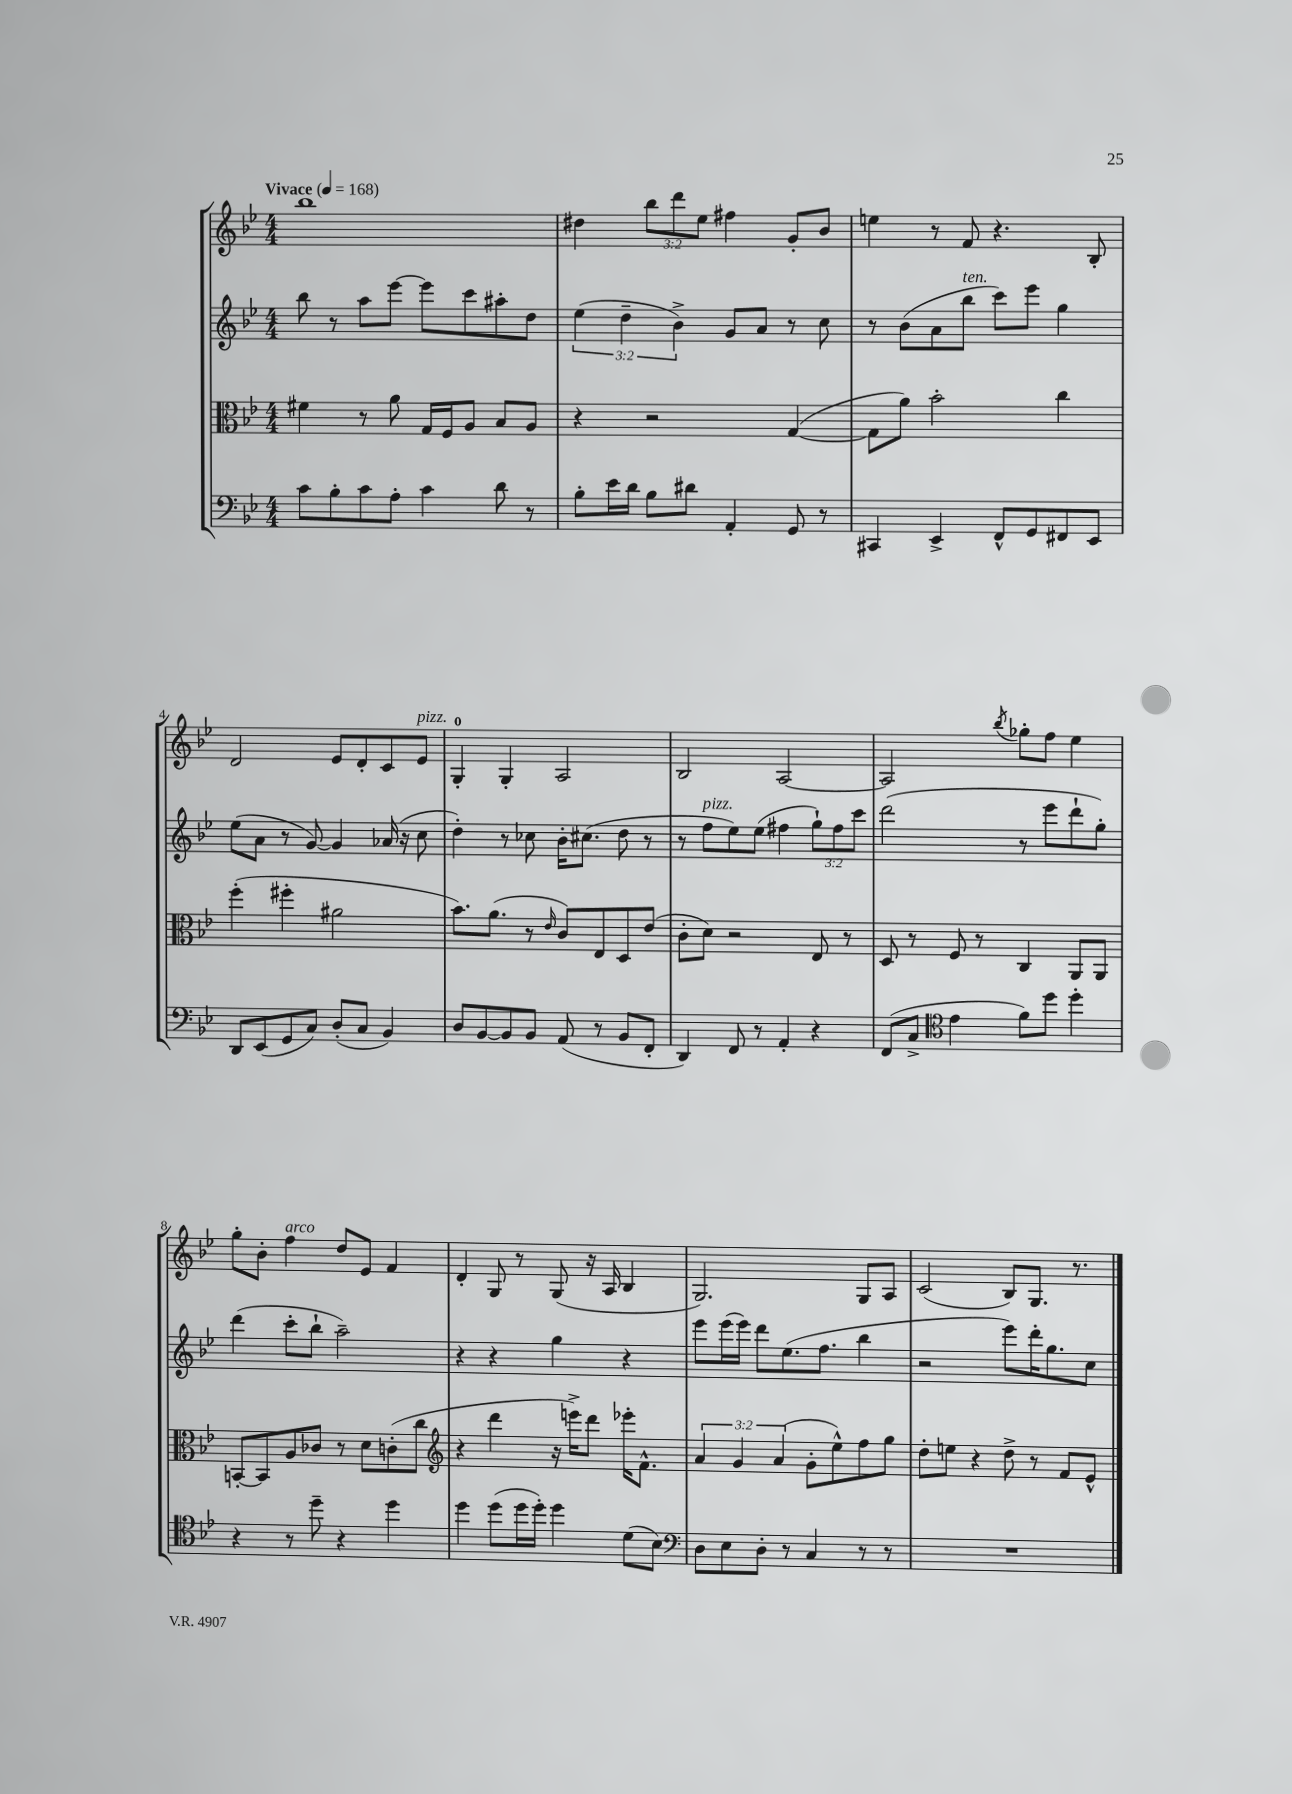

**kern	**kern	**kern	**kern
*staff4	*staff3	*staff2	*staff1
*clefF4	*clefC3	*clefG2	*clefG2
*k[b-e-]	*k[b-e-]	*k[b-e-]	*k[b-e-]
*M4/4	*M4/4	*M4/4	*M4/4
*MM168	*MM168	*MM168	*MM168
8c	4f#	8bb-	1bb-
8B-'	.	8r	.
8c	8r	8aa	.
8A'	8a	[8eee-	.
4c	16G	8eee-]	.
.	16F	.	.
.	8A	8ccc	.
8d	8B-	8aa#'	.
8r	8A	8dd	.
=	=	=	=
8B-'	4r	(6ee-	4dd#
16e-	.	.	.
.	.	6dd~	.
16d	.	.	.
8B-	2r	.	12bb-
.	.	6b-^)	12ddd
8d#	.	.	.
.	.	.	12ee-
4AA'	.	8g	4ff#
.	.	8a	.
8GG	([4G	8r	8g'
8r	.	8cc	8b-
=	=	=	=
4CC#	8G]	8r	4ee
.	8a)	(8b-	.
4EE-^	2b-'	8a	8r
.	.	8bb-	8f
8FF^^	.	8ccc)	4.r
8GG	.	8eee-	.
8FF#	4cc	4gg	.
8EE-	.	.	8B-'
=	=	=	=
8DD	(4ff'	(8ee-	2d
(8EE-	.	8a	.
8GG	4ff#'	8r	.
8C)	.	[8g)	.
(8D'	2a#	4g]	8e-
8C	.	.	8d'
4BB-)	.	(16a-	8c
.	.	16r	.
.	.	8cc	8e-
=	=	=	=
8D	8.b-)	4dd')	4G'
[8BB-	.	.	.
.	(8.a	.	.
8BB-]	.	8r	4G'
8BB-	8r	8cc-	.
.	16qqe-	.	.
(8AA	8c)	16b-'	2A
.	.	(8.cc#	.
8r	8E-	.	.
8BB-	8D	8dd	.
8FF'	(8e-	8r	.
=	=	=	=
4DD)	8c'	8r	2B-
.	8d)	8ff	.
8FF	2r	8ee-)	.
8r	.	(8ee-	.
4AA'	.	4ff#	[2A
4r	8E-	12gg`)	.
.	.	12ff#	.
.	8r	.	.
.	.	12ccc	.
=	=	=	=
(8FF	8D	(2ddd	2A]
8C^	8r	.	.
*clefC4	*	*	*
4e-	8F	.	.
.	8r	.	.
.	.	.	8qbb-
8f)	4C	8r	8gg-'
8dd	.	8eee-	8ff
4dd'	8AA	8ddd`	4ee-
.	8AA	8gg')	.
=	=	=	=
4r	[8BB'	(4ddd	8gg'
.	8BB]	.	8b-'
8r	8A	8ccc'	4ff
8dd~	8c-	8bb-`	.
4r	8r	2aa~)	8dd
.	8d	.	8e-
4dd	(8c'	.	4f
.	8cc	.	.
=	=	=	=
*	*clefG2	*	*
4dd	4r	4r	4d'
(8dd	4ddd	4r	8G
16dd	.	.	8r
16dd')	.	.	.
4dd	16r	4gg	(8G
.	16eee^)	.	.
.	8ddd	.	16r
.	.	.	16A
(8d	16eee-'	4r	4B-
.	8.f^^	.	.
8B-)	.	.	.
=	=	=	=
*clefF4	*	*	*
8D	6a	8eee-	2.G)
8E-	.	(16eee-	.
.	6g	.	.
.	.	16eee-)	.
8D'	.	8ddd	.
.	(6a	.	.
8r	.	(8.ee-	.
4C	8g'	.	.
.	.	8.ff	.
.	8ee-^^)	.	.
8r	8ff	4bb-	8G
8r	8gg	.	8A
=	=	=	=
1r	8dd'	2r	(2c
.	8ee	.	.
.	4r	.	.
.	8dd^	8eee-)	8B-)
.	8r	16ddd'	8.G
.	.	8.gg	.
.	8f	.	.
.	.	.	8.r
.	8e-^^	8cc	.
==	==	==	==
*-	*-	*-	*-
